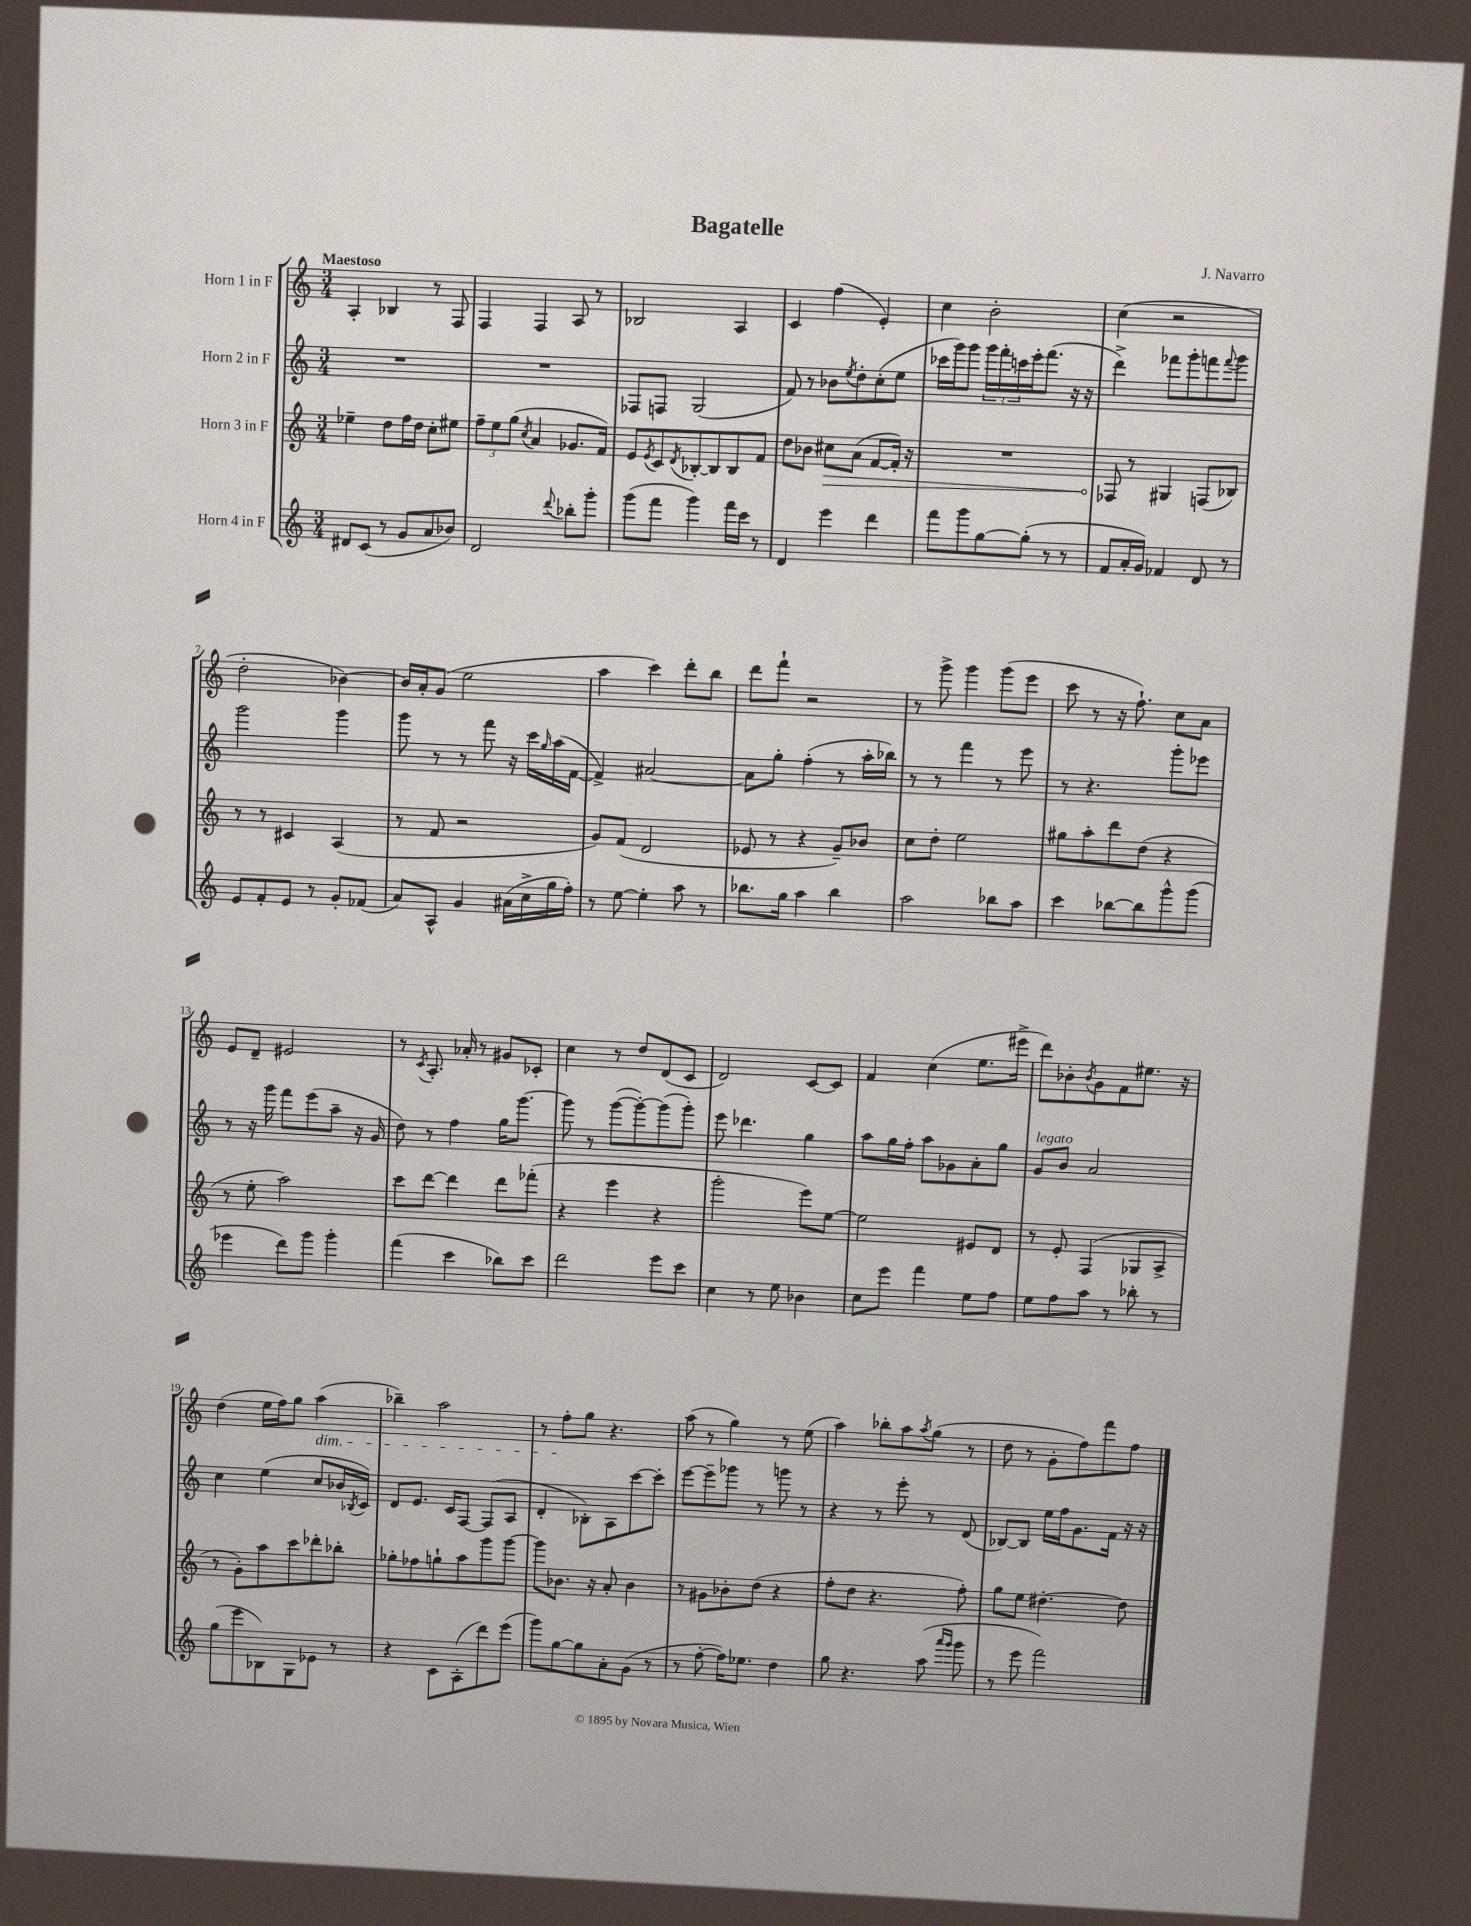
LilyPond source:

\header { title = "Bagatelle" composer = "J. Navarro" }
<<
\new StaffGroup <<
\new Staff = "s0" \with { instrumentName = "Horn 1 in F" } {
    \clef treble \key c \major \numericTimeSignature \time 3/4 \tempo "Maestoso"
    a4-. bes4 r8 f8 |
    f4 f4 a8 r8 |
    bes2 a4 |
    c'4 f''4( e'4-.) |
    c''4 b'2-. |
    c''4( r2 |
    d''2-. bes'4~) |
    bes'16 a'16-. g'8( e''2 |
    a''4 c'''4) d'''8-. b''8 |
    d'''8 f'''8-! r2 |
    r8 g'''8-> g'''4 g'''8( e'''8 |
    c'''8 r8 r16 f''8.-!) c''8 a'8 |
    e'8 d'8-- eis'2 |
    r8 \acciaccatura { c'8 } a8.-. aes'16-. r8 gis'8 ces'8-. |
    c''4 r8 d''8 d'8( c'8 |
    d'2) c'8~ c'8 |
    f'4 c''4( e''8. eis'''16-> |
    d'''8) bes'8-. \acciaccatura { bes'8 } g'8 f'8 eis''8. r16 |
    d''4( e''16 f''16) g''8 a''4\dim( |
    bes''4--) a''2 |
    r8 f''8-.\! g''8 r4. |
    a''8( r8 g''4) r8 e''8( |
    a''4) bes''8-. a''8 \acciaccatura { a''8 } g''8( r8 |
    d''8 r8 g'8-. f''8) f'''8 f''8 \bar "|." |
}
\new Staff = "s1" \with { instrumentName = "Horn 2 in F" } {
    \clef treble \key c \major \numericTimeSignature \time 3/4
    R2. |
    R2. |
    fes8 f8 g2( |
    f'8) r8 bes'8 \acciaccatura { e''8 } d''8-. c''8-.( e''8 |
    ces'''16 g'''16) g'''8 \tuplet 3/2 { g'''16 f'''16-. c'''16 } e'''16-. f'''8.( r16 r16 |
    d'''4->) fes'''8 g'''8-. f'''8 \appoggiatura { f'''8 } g'''8 |
    g'''2 g'''4 |
    g'''8 r8 r8 f'''8 r16 c'''16 \grace { g''16 } a''16( f'16~ |
    f'4->) ais'2~ |
    ais'8 g''8-. f''4-.( r8 a''16-. bes''16) |
    r8 r8 f'''4 r8 e'''8 |
    r8 r4. g'''8-. ees'''8 |
    r8 r16 g'''16 f'''8 e'''8( a''8-- r16 g'16 |
    d''8) r8 f''4 g''16 g'''8.~ |
    g'''8 r8 g'''8~( g'''8~-.) g'''8( g'''8-.) |
    e'''8 des'''4. g''4 |
    a''8 g''16 f''16-. a''8 ges'8 a'8-. g''8 |
    g'8^\markup { \italic "legato" } b'8 a'2 |
    c''4 e''4( c''8 bes'16 \acciaccatura { bes8 } c'16) |
    d'8 e'8. c'16 f8~ f8( a8 |
    d'4-. bes8-.) a8 c'''8~ c'''8-. |
    e'''8~ e'''8-- ges'''8 r8 g'''8 r8 |
    r4 r8 e'''8-. r8 d'8( |
    bes8~) bes8 e''16 f''16 g'8. f'16 r16 r16 \bar "|." |
}
\new Staff = "s2" \with { instrumentName = "Horn 3 in F" } {
    \clef treble \key c \major \numericTimeSignature \time 3/4
    ees''4-- d''8 f''16 d''16 c''8-. eis''8 |
    \tuplet 3/2 { f''8-- e''8 g''8( } \acciaccatura { c''8 } a'4 ges'8. f'16) |
    e'8 \acciaccatura { e'8 } c'8 \acciaccatura { d'8 } bes8~-. bes8 bes8 f'8 |
    d''8 bes'8 \once \override Hairpin.circled-tip = ##t cis''8\> a'8( f'8~ f'16-.) r16 |
    R2. |
    fes8\! r8 gis4 f8( bes8) |
    r8 r8 cis'4 a4( |
    r8 f'8 r2 |
    g'8) f'8( d'2 |
    ees'8 r8 r4 g'8--) bes'8 |
    c''8 d''8-. e''2 |
    gis''8 a''8-. d'''8 d''8( r4 |
    r8 e''8-. a''2) |
    c'''8 d'''8~ d'''4 d'''8 fes'''8-.( |
    r4 e'''4 r4 |
    g'''2-. e'''8) e''8~ |
    e''2 eis'8 d'8 |
    r8 e'8-. f4( ges8 a8-> |
    r8 g'8-.) a''8 c'''8 des'''8-. bes''8-. |
    ges''8-. fes''8 g''8-! a''8 g'''8 g'''8~ |
    g'''8 bes'8. r16 a'8-. bes'4 |
    r8 gis'8 bes'8-. d''8( r4 |
    f''8-. d''8 r4. f''8-.) |
    g''8 e''8 dis''4.~-. dis''8 \bar "|." |
}
\new Staff = "s3" \with { instrumentName = "Horn 4 in F" } {
    \clef treble \key c \major \numericTimeSignature \time 3/4
    dis'8 c'8( r8 g'8 a'8 bes'8) |
    d'2 \appoggiatura { d'''8 } bes''8-. g'''8-. |
    g'''8( f'''8 g'''4) f'''16 c'''16 r8 |
    d'4 e'''4 d'''4 |
    f'''8 g'''8 g''8~ g''8-.( r8 r8 |
    f'8 a'16-. g'16) fes'4 d'8 r8 |
    e'8 f'8-. e'8 r8 g'8-. fes'8( |
    a'8) a8-^ g'4 ais'16( c''16-> g''16 f''16-.) |
    r8 e''8~ e''4-. a''8 r8 |
    bes''8. g''16 a''4 bes''4 |
    a''2 bes''8 a''8 |
    c'''4 bes''8~ bes''8 g'''8-^ g'''8( |
    ees'''4 d'''8) g'''8 g'''4-. |
    f'''4( c'''4 bes''8) c'''8 |
    d'''2 e'''8 c'''8 |
    c''4 r8 e''8 bes'4 |
    c''8 e'''8 f'''4 e''8 f''8 |
    e''8 f''8 a''8 r8 bes''8-. r8 |
    g''8( e'''8 bes8) g8 ees'8 r8 |
    r4 c'8 a8-.( d'''8) e'''8( |
    g'''8) g''8~ g''8 a'8-. g'8( r8 |
    r8 f''8~-. f''16) ees''8. d''4 |
    g''8 r4. a''8( \grace { a'''16 g'''16 } g'''8 |
    r8 e'''8 f'''2) \bar "|." |
}
>>
>>
